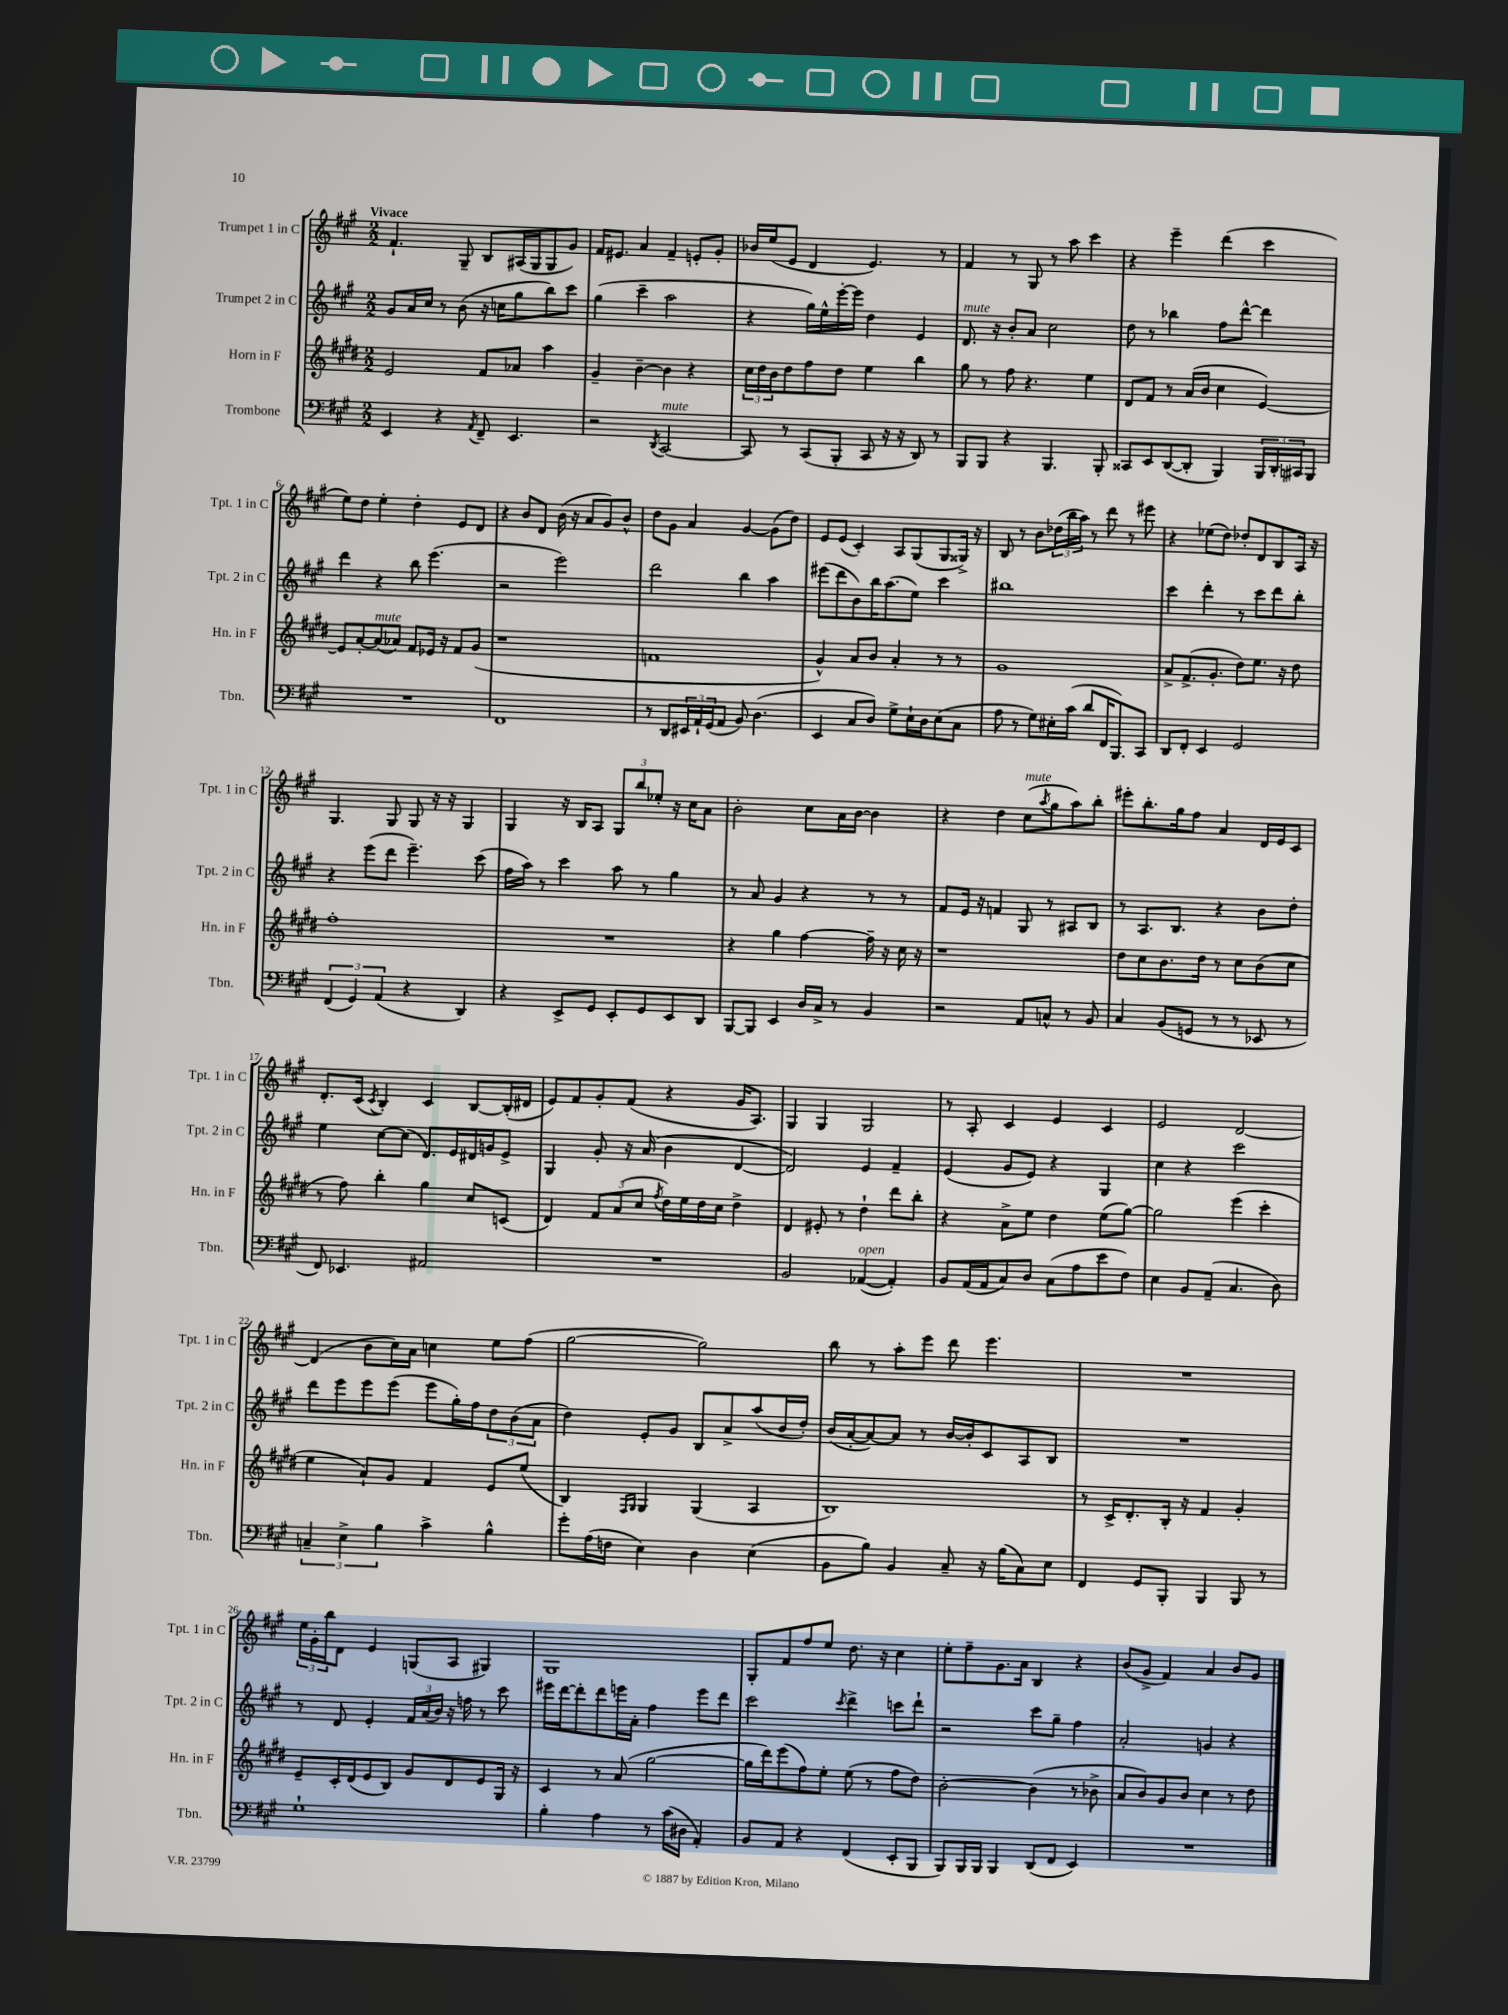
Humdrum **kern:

**kern	**kern	**kern	**kern
*part4	*part3	*part2	*part1
*staff4	*staff3	*staff2	*staff1
*I"Trombone	*I"Horn in F	*I"Trumpet 2 in C	*I"Trumpet 1 in C
*I'Tbn.	*I'Hn. in F	*I'Tpt. 2 in C	*I'Tpt. 1 in C
*clefF4	*clefG2	*clefG2	*clefG2
*k[f#c#g#]	*k[f#c#g#d#]	*k[f#c#g#]	*k[f#c#g#]
*M2/2	*M2/2	*M2/2	*M2/2
=1	=1	=1	=1
!	!	!	!LO:TX:a:B:t=Vivace
4EE/	2e/	8g#/L	4.f#`/
.	.	16a/L	.
.	.	16cc#/JJ	.
4r	.	8r	.
.	.	(8b\	8G#~/
8qAA/	.	.	.
8FF#~/	8f#/L	16r	8B/L
.	.	16ccn\KL	.
4.EE/	8a-X/J	8gg#\	(16A#X/L
.	.	.	16G#/J
.	4aa\	8bb\)	8G#/
.	.	8ccc#\J	8g#/J)
=2	=2	=2	=2
2r	4g#~/	(4gg#\	16f#/KL
.	.	.	8.e#X/J
.	[4b~\	4ccc#~\	4a/
8qDD/	.	.	.
!LO:TX:a:i:t=mute	!	!	!
[2CC#/	4b\]	2aa\	4f#~/
.	4r	.	8en'/L
.	.	.	8g#'/J
=3	=3	=3	=3
8CC#/]	24cc#\LL	4r	16b-X/LL
.	24dd#\	.	.
.	.	.	(16ee/J
.	24b\J	.	.
8r	8dd#\	.	8e/J
(8CC#/L	8ff#\	16gg#\LL)	4d/
.	.	16ee^^\	.
8BBB'/J	8dd#\J	[16eee'\	.
.	.	16eee\JJ]	.
8CC#/	4ee\	4dd\	4.e/)
16r	.	.	.
16r	.	.	.
8DD/)	4bb\	4e/	.
8r	.	.	8r
=4	=4	=4	=4
!	!	!LO:TX:a:i:t=mute	!
8BBB/L	8gg#\	8.d/	4f#/
8BBB/J	8r	.	.
.	.	16r	.
4r	8ff#\	8b'/L	8r
.	4.r	8a/J	8G#/
4.BBB/	.	2cc#\	8r
.	.	.	8aa\
.	4ee\	.	4ccc#\
8BBB'/	.	.	.
=5	=5	=5	=5
8CC##X/L	8d#/L	8dd\	4r
8EE/	8f#/J	8r	.
([8DD/	8r	4bb-X\	4eee~\
8DD'/J]	(16a/LL	.	.
.	16b/JJ	.	.
4BBB/)	4cc#\	8ff#\L	(4ddd\
.	.	[8ddd^^\J	.
24BBB/LL	[4e/)	4ddd\]	4ccc#\
24DD'/	.	.	.
24CC#X/J	.	.	.
8BBB/J	.	.	.
!!LO:LB:g=z
=6	=6	=6	=6
1r	8e/L]	4ddd\	8ee\L)
.	[8a'/	.	8dd\J
!	!LO:TX:a:i:t=mute	!	!
.	(8a/]	4r	4ee'\
.	8a-X/J)	.	.
.	8f#/L	8bb\	4dd'\
.	16e-X/Jk	(4.eee\	.
.	16r	.	.
.	8f#/L	.	8e/L
.	(8g#/J	.	8d/J
=7	=7	=7	=7
1FF#	1r	2r	4r
.	.	.	8b/L
.	.	.	8d/J
.	.	2eee\)	(16b\
.	.	.	16r
.	.	.	8a/L
.	.	.	8g#/)
.	.	.	8b^^/J
=8	=8	=8	=8
8r	1fn	2ddd\	8dd\L
8DD/L	.	.	8g#\J
24EE#X/L	.	.	4a/
24AA`/	.	.	.
(24GG#/J	.	.	.
8AA/J	.	.	.
8BB/)	.	4bb\	[4g#/
(4.D\	.	.	.
.	.	4aa\	(8g#\L]
.	.	.	8dd\J)
=9	=9	=9	=9
4EE/	4g#^^/)	(8eee#X\L	8e/L
.	.	8ddd\	(8e/J
8C#/L	8a/L	8b\)	4c#'/)
8D/J)	8b/J	16bb\K	.
.	.	(8.aa\	.
8G#^\L	4a'/	.	8A/L
16E`\L	.	8ee\J)	(8G#/
16D\J	.	.	.
(8E\	8r	4ccc#\	8G#/
8C#\J	8r	.	16G##X^/Jk)
.	.	.	16r
=10	=10	=10	=10
8A\	1g#	1bb#X	8B/
8r	.	.	8r
8G#\L)	.	.	8b\L
16E#X'\L	.	.	(24dd-X\L
.	.	.	24bb\
(16c#\JJ	.	.	.
.	.	.	24aa\JJ)
8d/L	.	.	8r
16FF#/K	.	.	8ddd\
8.BBB/)	.	.	.
.	.	.	8r
8CC#/J	.	.	8eee#X\
=11	=11	=11	=11
8DD/L	8a^/L	4ccc#\	4r
8FF#'/J	(8.f#^/	.	.
4EE/	.	4ddd'\	(8ee-X\L
.	8.g#'/J	.	.
.	.	.	8dd\J)
2GG#/	8dd#\L)	8r	8dd-X'/L
.	8.ee\J	8ccc#\L	8d/
.	.	8ddd\	8B/
.	16r	.	.
.	8dd#\	8bb'\J	16A/Jk
.	.	.	16r
!!LO:LB:g=z
=12	=12	=12	=12
(6FF#/	1ff#'	4r	4.G#/
6GG#/)	.	.	.
.	.	(8eee\L	.
(6AA/	.	.	.
.	.	8ddd\J	8G#/
4r	.	4.eee~\)	8G#/
.	.	.	16r
.	.	.	16r
4DD/)	.	.	4G#/
.	.	(8ccc#\	.
=13	=13	=13	=13
4r	1r	16ff#\LL	4G#/
.	.	16aa\JJ)	.
.	.	8r	.
8EE^/L	.	4ccc#\	16r
.	.	.	16B/KL
8GG#/J	.	.	8A/J
8EE'/L	.	8aa\	12G#/L
.	.	.	12bb/
8GG#/	.	8r	.
.	.	.	12ee-X'/J
8EE/	.	4gg#\	16r
.	.	.	16cc#\KL
8DD/J	.	.	8a\J
=14	=14	=14	=14
[8BBB/L	4r	8r	2b'\
8BBB/J]	.	8a/	.
4EE/	4gg#\	4g#/	.
16D/LL	[4ff#\	4r	8cc#\L
16C#^/JJ	.	.	.
8r	.	.	16a\L
.	.	.	[16b\JJ
4BB/	16ff#~\]	8r	4b\]
.	16r	.	.
.	16cc#\	8r	.
.	16r	.	.
=15	=15	=15	=15
2r	1r	8f#/L	4r
.	.	16e/Jk	.
.	.	16r	.
.	.	4fn/	4dd\
!	!	!	!LO:TX:a:i:t=mute
8AA/L	.	8G#/	(8cc#\L
.	.	.	8qaa/
8Cn^^/J	.	8r	8gg#\
8r	.	8A#X/L	8aa\)
8BB/	.	8B/J	8bb'\J
=16	=16	=16	=16
4C#/	8dd#\L	8r	8eee#X'\L
.	8cc#\	8.A/L	8.bb'\
(8BB/L	8.b\	.	.
.	.	8.B/J	16gg#\k
8GGn/J	.	.	8ff#\J
.	16dd#\Jk	.	.
8r	8r	4r	4a/
8r	8cc#\L	.	.
8EE-X/	(8b\	8b\L	16d/LL
.	.	.	16e/J
8r	8cc#\J	8dd'\J	8c#/J
!!LO:LB:g=z
=17	=17	=17	=17
8FF#/)	8r	4ee\	8.d'/L
4.EE-X/	8ff#\)	.	.
.	.	.	(16c#/Jk
.	.	.	8qc#/
.	4bb'\	[8cc#\L	4B'/)
.	.	(8cc#\J]	.
2AA#X/	4gg#\	8.d/L)	4c#/
.	.	16e/L	.
.	8cc#/L	16d#X/	[8B/L
.	.	16gn/J	.
.	(8cn/J	8e^/J	(16B'/L]
.	.	.	16d#X/JJ
=18	=18	=18	=18
1r	4d#/)	4G#/	8e/L)
.	.	.	8f#/
.	12f#/L	8g#'/	8g#'/
.	(12a/	.	.
.	.	16r	(8f#/J
.	12cc#/J	.	.
.	.	(16a/	.
.	8qff#/	.	.
.	16dd#\LL)	4b\	4r
.	16ee\	.	.
.	16dd#\	.	.
.	16cc#\JJ	.	.
.	4dd#^\	[4d/	16g#/KL
.	.	.	8.A/J)
=19	=19	=19	=19
2BB/	4d#/	2d/])	4G#/
.	8e#X'/	.	4G#/
.	8r	.	.
!LO:TX:a:i:t=open	!	!	!
([4AA-X/	4dd#`\	4e/	2G#/
4AA-'/])	8ddd#\L	4f#~/	.
.	8bb'\J	.	.
=20	=20	=20	=20
8BB/L	4r	(4e/	8r
(16AA/L	.	.	8A'/
16AA/J	.	.	.
8C#/)	8a^\L	8g#/L	4c#/
8D/J	8ee\J	8e/J)	.
(8C#\L	4dd#\	4r	4e/
8A\	.	.	.
8e\	(8ee\L	4G#/	4c#/
8F#\J)	[8gg#\J)	.	.
=21	=21	=21	=21
4E\	2gg#\]	4cc#\	2e/
8BB/L	.	4r	.
(8AA~/J	.	.	.
4.C#/	(4eee\	2ccc#\	[2d/
.	4ccc#'\	.	.
8D\)	.	.	.
!!LO:LB:g=z
=22	=22	=22	=22
6Cn~/	4ee\	8ddd\L	(4d/]
.	.	8eee\	.
6E^\	.	.	.
.	8a`/L)	8eee\	8b\L
6B\	.	.	.
.	8g#/J	(8eee\J	16cc#\L)
.	.	.	16a\JJ
4c#^\	4f#/	8eee\L	4ccn\
.	.	16gg#'\L)	.
.	.	16ff#\J	.
4B^^\	8e/L	12dd\	8ee\L
.	.	(12b\	.
.	(8ee/J	.	(8ff#\J
.	.	12a\J	.
=23	=23	=23	=23
8g#'\L	4B/)	4dd\)	[2gg#\
(16A\L	.	.	.
16Fn\JJ	.	.	.
.	16qqF#/LL	.	.
.	16qqG#/JJ	.	.
4E\)	4G#/	8e'/L	.
.	.	8g#/J	.
4D\	(4G#/	8B/L	2gg#\])
.	.	8a^/	.
(4E\	4A/	(8aa/	.
.	.	16b/L	.
.	.	16dd'/JJ)	.
=24	=24	=24	=24
8BB\L	1B)	(16b/LL	8bb\
.	.	[16a'/J	.
8B\J)	.	8a/_)	8r
4BB/	.	8a/J]	8aa'\L
.	.	8r	8eee\J
8C#~/	.	[16b/LL	8ddd\
.	.	16b'/J]	.
16r	.	8c#/	4.eee\
(16B\KL	.	.	.
8C#\)	.	8A/	.
8E\J	.	8B/J	.
=25	=25	=25	=25
4FF#/	8r	1r	1r
.	16c#^/KL	.	.
.	8.d#'/	.	.
8GG#/L	.	.	.
8BBB'/J	16B'/Jk	.	.
.	16r	.	.
4BBB/	4f#/	.	.
8BBB/	4g#'/	.	.
8r	.	.	.
!!LO:LB:g=z
=26	=26	=26	=26
1G#`	8e~/L	8r	24ee\LL
.	.	.	24g#'\
.	.	.	24bb\J
.	16c#'/L	8d/	8d\J
.	(16d#/J	.	.
.	8e/	4e'/	4e/
.	8B/J)	.	.
.	8g#/L	24f#/LL	(8Gn/L
.	.	(24a/	.
.	.	24b/JJ)	.
.	8d#/	16r	8A/J
.	.	16ffn\	.
.	8e/	8r	4G#X/)
.	16G#/Jk	8ccc#\	.
.	16r	.	.
=27	=27	=27	=27
4B'\	4c#/	16eee#X\LL	1G#
.	.	[16ddd\J	.
.	.	8ddd'\]	.
4A\	8r	8ddd\	.
.	(8a/	16eeen\L	.
.	.	16a'\JJ	.
8r	[2gg#\	4ff#\	.
(16c#\LL	.	.	.
16D#X\JJ	.	.	.
4AA'/)	.	8eee\L	.
.	.	8ddd\J	.
=28	=28	=28	=28
8BB/L	16gg#\LL]	2ccc#\	8G#'/L
.	16ddd#\J)	.	.
8AA/J	(8eee\	.	8f#/
4r	8ff#\)	.	8ff#/
.	8ee'\J	.	8ee/J
.	.	8qccc#/	.
(4FF#/	(8ee\	4ddd^\	8.dd\
.	8r	.	.
.	.	.	16r
8EE'/L	8ff#\L	8cccn\L	4cc#\
8BBB/J	8dd#\J)	8ddd`\J	.
=29	=29	=29	=29
8BBB/L)	[2b'\	2r	8ee'\L
16BBB/L	.	.	8ff#~\
16BBB/JJ	.	.	.
4BBB/	.	.	8.g#\
.	.	.	16a\Jk
(8DD/L	(4b\]	8ccc#\L	4B/
8FF#/J	.	8gg#~\J	.
4EE/)	8r	4ff#\	4r
.	8b-X^\	.	.
=30	=30	=30	=30
1r	8a/L	2a'/	(8b/L
.	8b/)	.	8g#^/J
.	8g#/	.	4f#/)
.	8b/J	.	.
.	4cc#\	4gn/	4a/
.	8r	4r	8b/L
.	8dd#\	.	8g#/J
==	==	==	==
*-	*-	*-	*-
